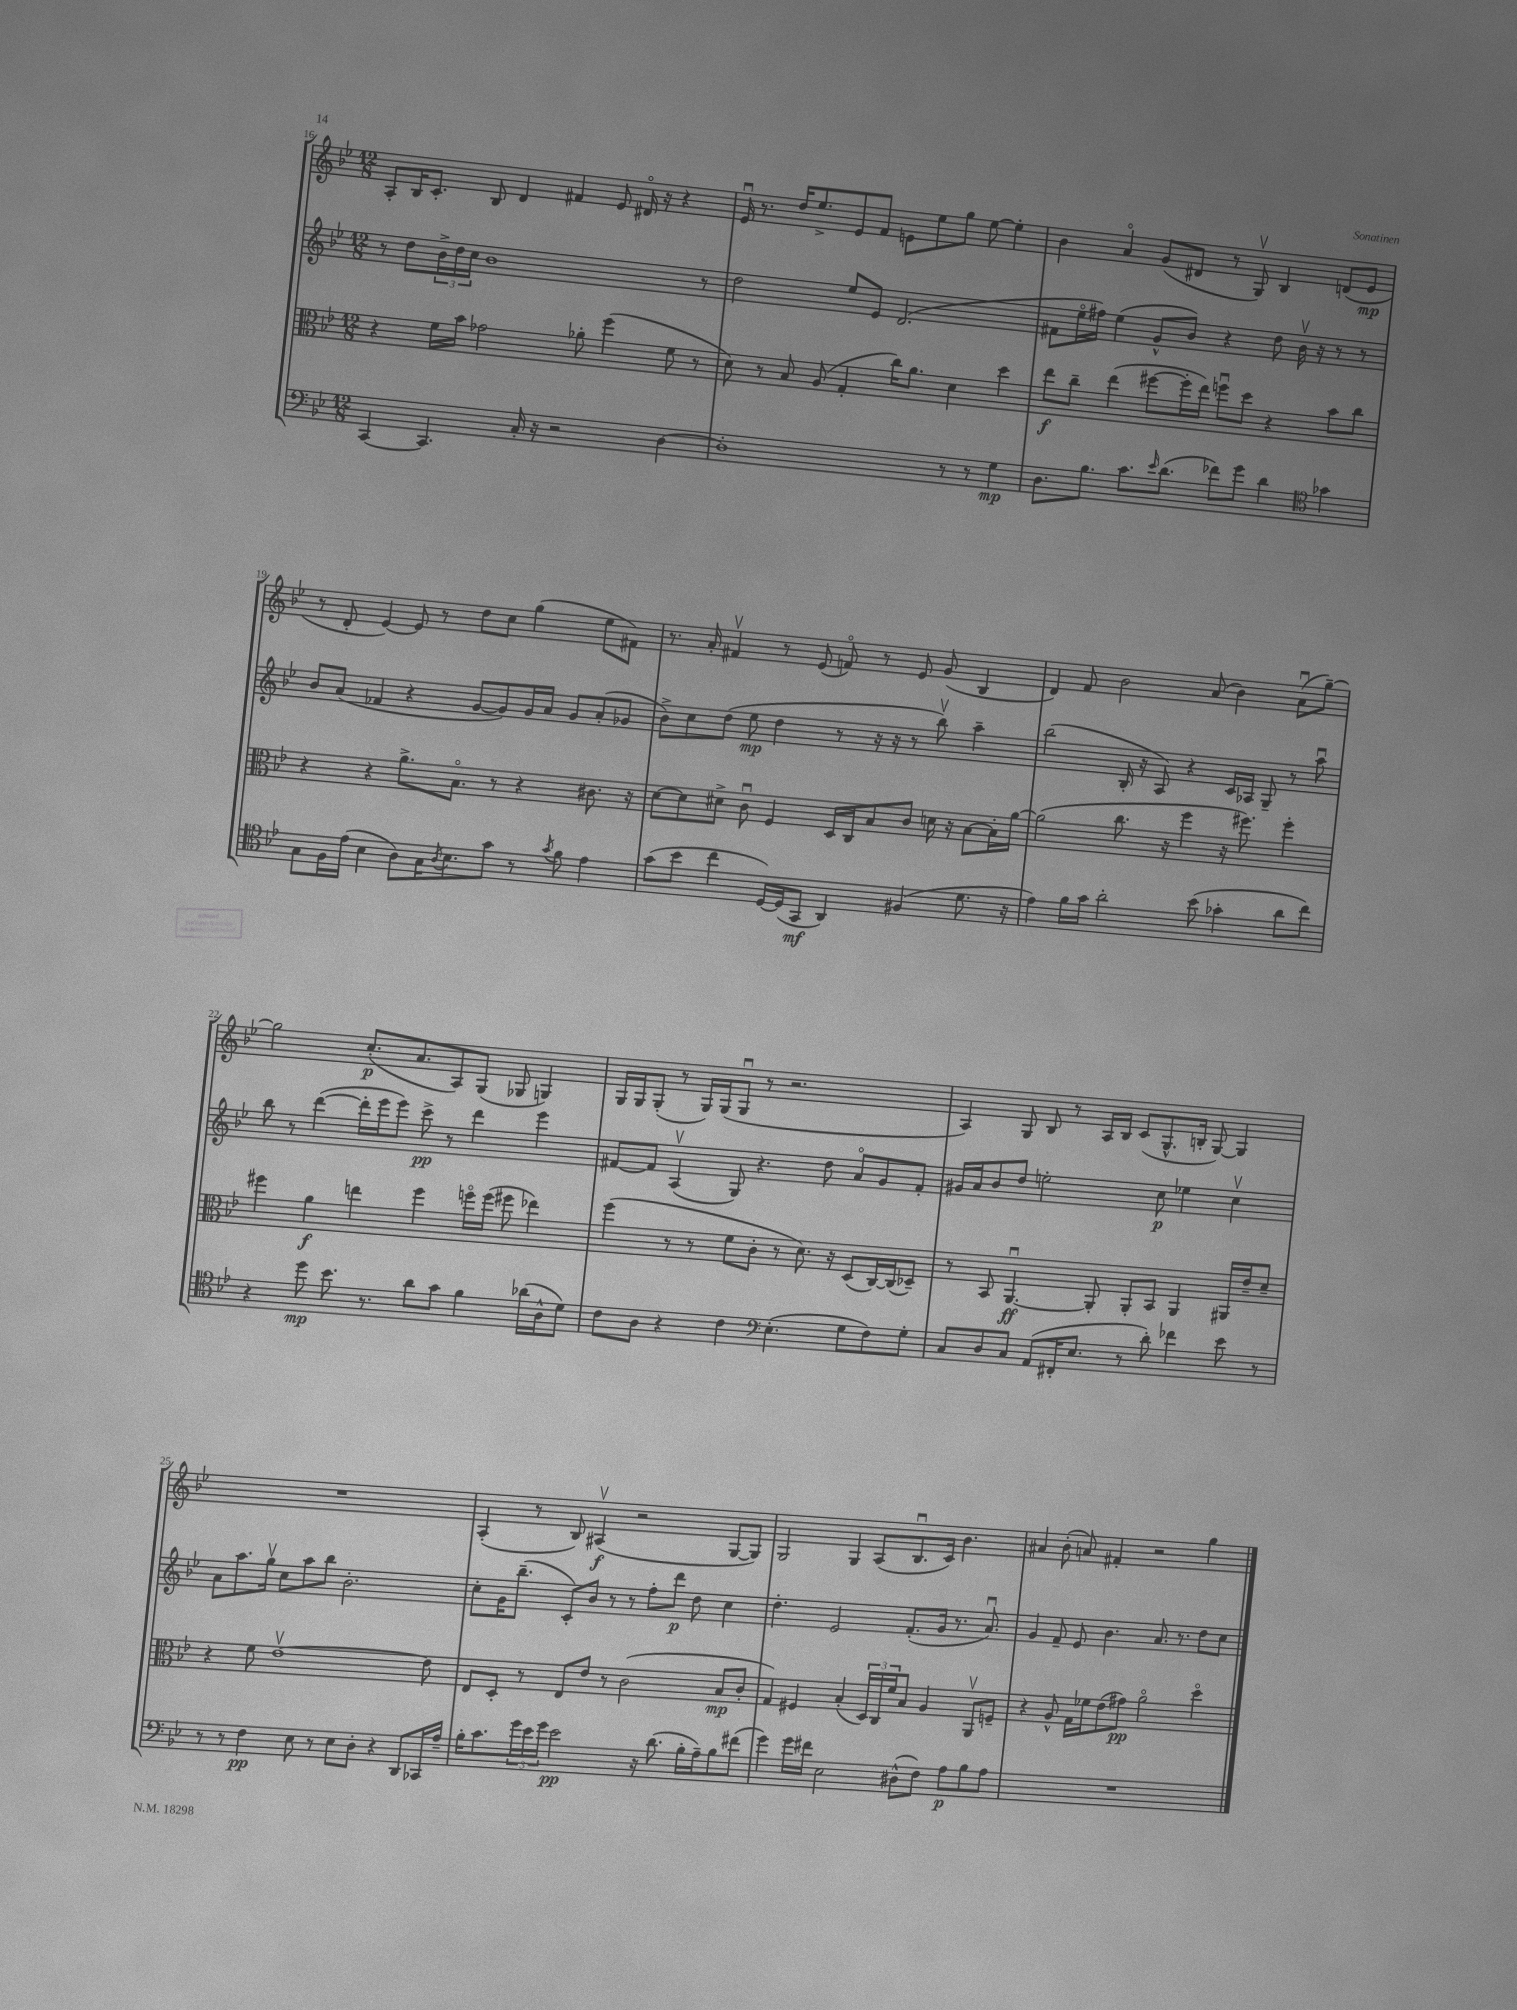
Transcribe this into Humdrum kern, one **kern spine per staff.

**kern	**dynam	**kern	**dynam	**kern	**dynam	**kern	**dynam
*part4	*part4	*part3	*part3	*part2	*part2	*part1	*part1
*staff4	*staff4	*staff3	*staff3	*staff2	*staff2	*staff1	*staff1
*clefF4	*	*clefC3	*	*clefG2	*	*clefG2	*
*k[b-e-]	*	*k[b-e-]	*	*k[b-e-]	*	*k[b-e-]	*
*M12/8	*	*M12/8	*	*M12/8	*	*M12/8	*
=16	=16	=16	=16	=16	=16	=16	=16
[4CC/	.	4r	.	8r	.	8A'/L	.
.	.	.	.	8dd\L	.	16B-/K	.
.	.	.	.	.	.	8.c'/J	.
4.CC/]	.	16f\LL	.	24b-^\L	.	.	.
.	.	.	.	24dd\	.	.	.
.	.	16b-\JJ	.	.	.	.	.
.	.	.	.	24cc\JJ	.	.	.
.	.	2g-X\	.	1b-	.	8B-/	.
.	.	.	.	.	.	4d/	.
16C'/	.	.	.	.	.	.	.
16r	.	.	.	.	.	.	.
2r	.	.	.	.	.	4f#X/	.
.	.	8a-X'\	.	.	.	.	.
.	.	(4ff\	.	.	.	8e-/	.
.	.	.	.	.	.	16d#X/	.
.	.	.	.	.	.	16r	.
[4D\	.	8f\	.	.	.	4r	.
.	.	8r	.	8r	.	.	.
=17	=17	=17	=17	=17	=17	=17	=17
1D']	.	8d\)	.	2dd\	.	16e-u/	.
.	.	.	.	.	.	8.r	.
.	.	8r	.	.	.	.	.
.	.	8B-/	.	.	.	16dd/KL	.
.	.	.	.	.	.	8.ee-^/	.
.	.	(8A/	.	.	.	.	.
.	.	4G'/	.	8ee-/L	.	8e-/	.
.	.	.	.	8e-/J	.	8f/J	.
.	.	16cc\KL)	.	(2.d/	.	8en\L	.
.	.	8.a\J	.	.	.	.	.
.	.	.	.	.	.	8ee-\	.
8r	.	4d\	.	.	.	8gg\J	.
8r	.	.	.	.	.	[8ee-\	.
4G\	mp	4dd\	.	.	.	4ee-'\]	.
=18	=18	=18	=18	=18	=18	=18	=18
8.D\L	.	8ee-\L	f	8f#X\L	.	4b-\	.
.	.	8cc~\J	.	16ee-\L	.	.	.
8.B-\J	.	.	.	16ff#X\JJ)	.	.	.
.	.	(4ee-\	.	(4ee-\	.	4a/	.
8.c\L	.	.	.	.	.	.	.
.	.	[8ff#X\L	.	8g^^/L	.	(8g/L	.
16qqe-/	.	.	.	.	.	.	.
(8.d\J	.	.	.	.	.	.	.
.	.	16ff#'\L]	.	8b-/J)	.	8d#X/J	.
.	.	16ee-\JJ)	.	.	.	.	.
8f-X\L)	.	8ffnu\L	.	4r	.	8r	.
8g\J	.	8dd\J	.	.	.	8Gv/)	.
4d\	.	4r	.	8dd\	.	4B-/	.
.	.	.	.	16b-v\	.	.	.
.	.	.	.	16r	.	.	.
*clefC4	*	*	*	*	*	*	*
4g-X\	.	8b-\L	.	8r	.	(8dn/L	.
.	.	8cc\J	.	8r	.	8e-/J	mp
!!LO:LB:g=z
=19	=19	=19	=19	=19	=19	=19	=19
8G\L	.	4r	.	8b-/L	.	8r	.
16F\L	.	.	.	(8a/J	.	8d'/	.
(16e-\JJ	.	.	.	.	.	.	.
4B-\	.	4r	.	4f-X/	.	[4e-/)	.
8A\L)	.	8.a^\L	.	4r	.	8e-/]	.
16G\K	.	.	.	.	.	8r	.
8qA/	.	.	.	.	.	.	.
8.B-\	.	8.B-\J	.	.	.	.	.
.	.	.	.	[8g/L	.	8dd\L	.
8g\J	.	8r	.	8g/])	.	8cc\J	.
8r	.	4r	.	16g/L	.	(4gg\	.
.	.	.	.	16a/JJ	.	.	.
8qg/	.	.	.	.	.	.	.
8f\	.	.	.	8g/L	.	.	.
4e-\	.	8.c#X\	.	(8a'/	.	8ee-\L	.
.	.	.	.	8g-X/J	.	8f#X\J)	.
.	.	16r	.	.	.	.	.
=20	=20	=20	=20	=20	=20	=20	=20
(8g\L	.	[8d\L	.	8b-^\L)	.	8.r	.
8b-\J	.	8d\]	.	8cc\	.	.	.
.	.	.	.	.	.	16a'/	.
4cc\	.	8d#X^\J	.	(8dd\J	.	4f#Xv/	.
.	.	8cu\	.	8ee-\	mp	.	.
[16D/LL)	.	4F/	.	4dd\	.	8r	.
(16D/J]	.	.	.	.	.	.	.
8GG/J	mf	.	.	.	.	(8e-/	.
4AA/)	.	16D/LL	.	8r	.	8fn/)	.
.	.	16C/J	.	.	.	.	.
.	.	8B-/	.	16r	.	8r	.
.	.	.	.	16r	.	.	.
(4F#X/	.	8c/J	.	8r	.	8e-/	.
.	.	16dn\	.	8bb-v\)	.	(8g/	.
.	.	16r	.	.	.	.	.
8.d\	.	[8B-\L	.	4aa~\	.	4B-/	.
.	.	16B-'\L]	.	.	.	.	.
16r	.	[16a\JJ	.	.	.	.	.
=21	=21	=21	=21	=21	=21	=21	=21
4e-\)	.	(2a\]	.	(2bb-\	.	4d/)	.
16f\LL	.	.	.	.	.	8f/	.
16g\JJ	.	.	.	.	.	.	.
2a'\	.	.	.	.	.	2b-\	.
.	.	8.cc\	.	16B-'/	.	.	.
.	.	.	.	16r	.	.	.
.	.	.	.	8A/)	.	.	.
.	.	16r	.	.	.	.	.
.	.	4ff\	.	4r	.	.	.
(8b-\	.	.	.	.	.	(8a/	.
4g-X'\	.	16r	.	16c/LL	.	4b-\)	.
.	.	8.ff#X\)	.	16A-X/JJ	.	.	.
.	.	.	.	8G~/	.	.	.
8a\L	.	4ff#'\	.	8r	.	(8au\L	.
8cc\J)	.	.	.	8aau\	.	[8gg~\J)	.
!!LO:LB:g=z
=22	=22	=22	=22	=22	=22	=22	=22
4r	.	4ff#X\	.	8bb-\	.	2gg\]	.
.	.	.	.	8r	.	.	.
8dd\	mp	4a\	f	([4ddd\	.	.	.
8.b-\	.	.	.	.	.	.	.
.	.	4een\	.	16ddd'\LL]	.	(8.cc'/L	p
8.r	.	.	.	16eee-\J	.	.	.
.	.	.	.	8eee-\J)	.	.	.
.	.	.	.	.	.	8.a/	.
8a\L	.	4ff#\	.	8ccc^\	pp	.	.
8g\J	.	.	.	8r	.	8A/)	.
4f\	.	16ffn\LL	.	4ddd\	.	(8G/J	.
.	.	(16ff\JJ	.	.	.	.	.
.	.	8ff#X\	.	.	.	8G-X/	.
(16a-X\LL	.	4ee-X\)	.	4eee-\	.	4Gn/)	.
16A^^\J	.	.	.	.	.	.	.
8d\J)	.	.	.	.	.	.	.
=23	=23	=23	=23	=23	=23	=23	=23
8c\L	.	(4ff\	.	[8f#X/L	.	16G/LL	.
.	.	.	.	.	.	16G/J	.
8A\J	.	.	.	8f#/J]	.	(8G'/J	.
4r	.	8r	.	(4Av/	.	8r	.
.	.	8r	.	.	.	16G/LL)	.
.	.	.	.	.	.	(16G/J	.
4c\	.	8f\L	.	8G/)	.	8Gu/J	.
.	.	8c'\J	.	4.r	.	8r	.
*clefF4	*	*	*	*	*	*	*
(4.E-'\	.	8r	.	.	.	2.r	.
.	.	8.d\)	.	.	.	.	.
.	.	.	.	8dd\	.	.	.
.	.	16r	.	.	.	.	.
8G\L	.	(8D/L	.	8a/L	.	.	.
8F\)	.	[16C/L)	.	8g/	.	.	.
.	.	(16C/J]	.	.	.	.	.
8G'\J	.	8D-X~/J)	.	8f#'/J	.	.	.
=24	=24	=24	=24	=24	=24	=24	=24
8C/L	.	8r	.	16g#X/LL	.	4A/)	.
.	.	.	.	16a/J	.	.	.
8D/	.	8BB-/	.	8b-/	.	.	.
8C/J	.	[4.AAu/	ff	8dd/J	.	8G/	.
(8AA/L	.	.	.	2een'\	.	8B-/	.
16FF#X'/K	.	.	.	.	.	8r	.
8.E-/J	.	.	.	.	.	.	.
.	.	8AA'/]	.	.	.	16A/LL	.
.	.	.	.	.	.	16B-/JJ	.
8r	.	8AA'/L	.	.	.	(8c/L	.
8d'\)	.	8BB-/J	.	8cc\	p	8.G^^/	.
4f-X\	.	4AA/	.	4ee-X\	.	.	.
.	.	.	.	.	.	16Bn'/Jk	.
.	.	.	.	.	.	[8G/)	.
8e-\	.	16AA#X/LL	.	4ccv\	.	4G/]	.
.	.	16e-~/J	.	.	.	.	.
8r	.	8d~/J	.	.	.	.	.
!!LO:LB:g=z
=25	=25	=25	=25	=25	=25	=25	=25
8r	.	4r	.	8a\L	.	1.r	.
8r	.	.	.	8.aa\	.	.	.
4F\	pp	8f\	.	.	.	.	.
.	.	.	.	16ggv\Jk	.	.	.
.	.	[1e-v	.	8cc\L	.	.	.
8E-\	.	.	.	8aa\	.	.	.
8r	.	.	.	8bb-\J	.	.	.
8E-\L	.	.	.	2.b-'\	.	.	.
8D'\J	.	.	.	.	.	.	.
4r	.	.	.	.	.	.	.
8DD/L	.	.	.	.	.	.	.
16CC-X/L	.	8e-\]	.	.	.	.	.
16A~/JJ	.	.	.	.	.	.	.
=26	=26	=26	=26	=26	=26	=26	=26
16B-'\KL	.	8E-/L	.	8cc'\L	.	(4A'/	.
8.c\	.	.	.	.	.	.	.
.	.	8D'/J	.	16g\K	.	.	.
.	.	.	.	(8.bb-~\J	.	.	.
24g\L	.	8r	.	.	.	8r	.
24e-\	.	.	.	.	.	.	.
24g\JJ	.	.	.	.	.	.	.
2e-\	pp	8E-/L	.	8c'/L)	.	8B-/)	.
.	.	8e-/J	.	8b-/J	.	(4A#Xv/	f
.	.	8r	.	8r	.	.	.
.	.	(2c\	.	8r	.	2r	.
16r	.	.	.	8ff'\L	.	.	.
(8.d\	.	.	.	.	.	.	.
.	.	.	.	8ddd\J	p	.	.
16B-'\LL	.	.	.	8dd\	.	.	.
16A~\J)	.	.	.	.	.	.	.
8B-\	.	8B-/L	mp	4cc\	.	[8G/L	.
(8f#X\J	.	8c'/J	.	.	.	8G/J])	.
=27	=27	=27	=27	=27	=27	=27	=27
4g\)	.	4G/)	.	4.dd'\	.	2G/	.
16g\LL	.	4F#X/	.	.	.	.	.
16f#X\JJ	.	.	.	.	.	.	.
2E-\	.	.	.	2e-/	.	.	.
.	.	(4B-'/	.	.	.	4G/	.
.	.	24D/LL)	.	.	.	(8A/L	.
.	.	24C/	.	.	.	.	.
.	.	24f/J	.	.	.	.	.
(8D#X^^\L	.	8B-/J	.	(8.f'/L	.	8.B-u/	.
8F\J)	.	4A/	.	.	.	.	.
.	.	.	.	16g/Jk	.	16c/Jk)	.
8A\L	p	.	.	8.r	.	4.b-\	.
8B-\	.	8AAv/L	.	.	.	.	.
.	.	.	.	8.au/)	.	.	.
8A\J	.	8Fn~/J	.	.	.	.	.
=28	=28	=28	=28	=28	=28	=28	=28
1.r	.	4r	.	4g/	.	4a#X/	.
.	.	8A^^/	.	8f~/	.	(8b-'\	.
.	.	16G\LL	.	8e-/	.	8an/)	.
.	.	16f-X\J	.	.	.	.	.
.	.	(8e-\	.	4.b-\	.	4f#X'/	.
.	.	8g#X\J)	pp	.	.	.	.
.	.	2a\	.	.	.	2r	.
.	.	.	.	8.a/	.	.	.
.	.	.	.	8.r	.	.	.
.	.	4dd\	.	8dd\L	.	4gg\	.
.	.	.	.	8cc\J	.	.	.
==	==	==	==	==	==	==	==
*-	*-	*-	*-	*-	*-	*-	*-
